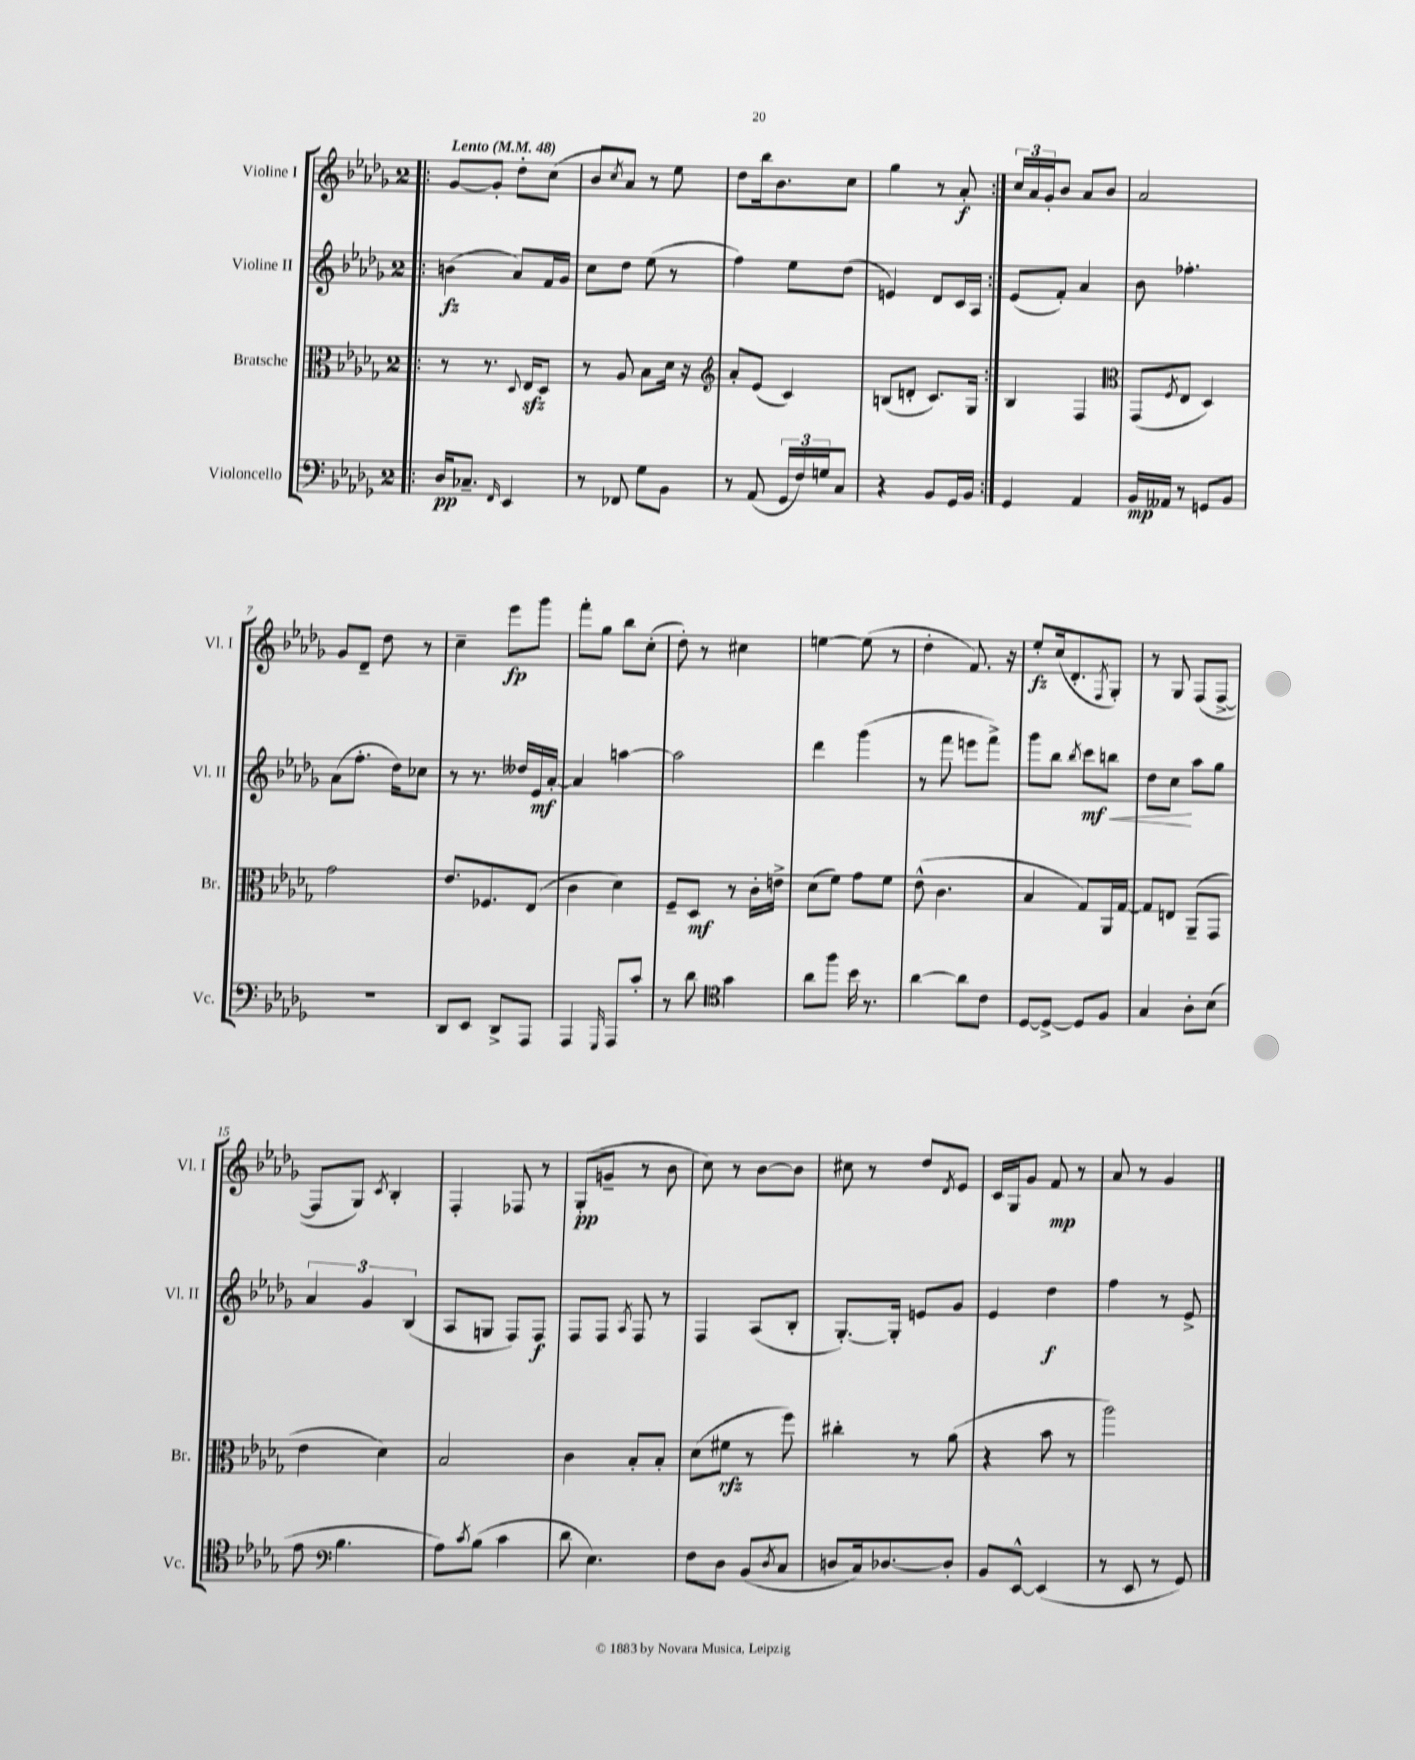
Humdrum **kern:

**kern	**dynam	**kern	**dynam	**kern	**dynam	**kern	**dynam
*part4	*part4	*part3	*part3	*part2	*part2	*part1	*part1
*staff4	*staff4	*staff3	*staff3	*staff2	*staff2	*staff1	*staff1
*I"Violoncello	*	*I"Bratsche	*	*I"Violine II	*	*I"Violine I	*
*I'Vc.	*	*I'Br.	*	*I'Vl. II	*	*I'Vl. I	*
*clefF4	*	*clefC3	*	*clefG2	*	*clefG2	*
*k[b-e-a-d-g-]	*	*k[b-e-a-d-g-]	*	*k[b-e-a-d-g-]	*	*k[b-e-a-d-g-]	*
*M2/4	*	*M2/4	*	*M2/4	*	*M2/4	*
*MM48	*	*MM48	*	*MM48	*	*MM48	*
=1!|:	=1!|:	=1!|:	=1!|:	=1!|:	=1!|:	=1!|:	=1!|:
!	!	!	!	!	!	!LO:TX:a:B:t=Lento	!
16D-/KL	pp	8r	.	(4bn\	fz	[8g-/L	.
8.C-X~/J	.	.	.	.	.	.	.
.	.	8.r	.	.	.	8g-'/J]	.
16qqFF/	.	.	.	.	.	.	.
4EE-/	.	.	.	8a-/L)	.	8dd-'\L	.
.	.	8qqD-/	.	.	.	.	.
.	.	16E-zz/KL	.	.	.	.	.
.	.	8D-/J	.	16f/L	.	(8cc\J	.
.	.	.	.	16g-/JJ	.	.	.
=2	=2	=2	=2	=2	=2	=2	=2
8r	.	8r	.	8cc\L	.	8b-/L	.
.	.	.	.	.	.	8qcc/	.
8FF-X/	.	8A-/	.	8dd-\J	.	8a-/J)	.
8G-\L	.	8B-\L	.	(8ee-\	.	8r	.
8BB-\J	.	16d-\Jk	.	8r	.	8ee-\	.
.	.	16r	.	.	.	.	.
=3	=3	=3	=3	=3	=3	=3	=3
*	*	*clefG2	*	*	*	*	*
8r	.	8a-'/L	.	4ff\)	.	8dd-\L	.
(8AA-/	.	(8e-/J	.	.	.	16bb-\k	.
.	.	.	.	.	.	8.b-\	.
24GG-/LL	.	4c/)	.	8ee-\L	.	.	.
24F/)	.	.	.	.	.	.	.
24Gn/J	.	.	.	.	.	.	.
8C/J	.	.	.	(8dd-\J	.	8cc\J	.
=4	=4	=4	=4	=4	=4	=4	=4
4r	.	(8Bn/L	.	4en/)	.	4gg-\	.
.	.	8dn'/J	.	.	.	.	.
8BB-/L	.	8.c/L)	.	8d-/L	.	8r	.
16GG-/L	.	.	.	16c/L	.	8a-'/	f
16BB-/JJ	.	16G-/Jk	.	16A-/JJ	.	.	.
=5:|!	=5:|!	=5:|!	=5:|!	=5:|!	=5:|!	=5:|!	=5:|!
4GG-/	.	4B-/	.	(8e-/L	.	24cc/LL	.
.	.	.	.	.	.	24a-/	.
.	.	.	.	.	.	24g-'/J	.
.	.	.	.	8f'/J)	.	8b-/J	.
4AA-/	.	4F/	.	4a-/	.	8a-/L	.
.	.	.	.	.	.	8b-/J	.
=6	=6	=6	=6	=6	=6	=6	=6
*	*	*clefC3	*	*	*	*	*
16BB-/LL	mp	(8GG-/L	.	8b-\	.	2a-/	.
16AA--X/JJ	.	.	.	.	.	.	.
.	.	8qF/	.	.	.	.	.
8r	.	8E-/J	.	4.ff-X'\	.	.	.
8GGn/L	.	4D-/)	.	.	.	.	.
8BB-/J	.	.	.	.	.	.	.
!!LO:LB:g=z
=7	=7	=7	=7	=7	=7	=7	=7
2r	.	2g-\	.	(8a-\L	.	8g-/L	.
.	.	.	.	8.ff'\J	.	8d-~/J	.
.	.	.	.	.	.	8dd-\	.
.	.	.	.	16dd-\KL)	.	.	.
.	.	.	.	8cc-X\J	.	8r	.
=8	=8	=8	=8	=8	=8	=8	=8
8DD-/L	.	8.e-/L	.	8r	.	4cc~\	.
8EE-/J	.	.	.	8.r	.	.	.
.	.	8.F-X/	.	.	.	.	.
8DD-^/L	.	.	.	.	.	8eee-\L	fp
.	.	.	.	16dd--X/LL	.	.	.
8AAA-/J	.	(8E-/J	.	16e-/	mf	8ggg-\J	.
.	.	.	.	[16a-'/JJ	.	.	.
=9	=9	=9	=9	=9	=9	=9	=9
4AAA-/	.	4c\	.	4a-/]	.	8fff'\L	.
.	.	.	.	.	.	8gg-\J	.
16qqGGG-/	.	.	.	.	.	.	.
8AAA-/L	.	4d-\)	.	[4aan\	.	8bb-\L	.
8c'/J	.	.	.	.	.	(8cc'\J	.
=10	=10	=10	=10	=10	=10	=10	=10
8r	.	8F~/L	.	2aa\]	.	8dd-'\)	.
8d-\	.	8D-/J	mf	.	.	8r	.
*clefC4	*	*	*	*	*	*	*
4g-\	.	8r	.	.	.	4cc#X\	.
.	.	16c'\LL	.	.	.	.	.
.	.	16en^\JJ	.	.	.	.	.
=11	=11	=11	=11	=11	=11	=11	=11
8a-\L	.	(8d-\L	.	4ddd-\	.	[4een\	.
8ff\J	.	8f\J)	.	.	.	.	.
16b-\	.	8g-\L	.	(4ggg-\	.	(8ee\]	.
8.r	.	.	.	.	.	.	.
.	.	8f\J	.	.	.	8r	.
=12	=12	=12	=12	=12	=12	=12	=12
[4a-\	.	(8e-^^\	.	8r	.	4dd-'\	.
.	.	4.c\	.	8fff\	.	.	.
8a-\L]	.	.	.	8eeen\L	.	8.f/)	.
8c\J	.	.	.	8fff^\J)	.	.	.
.	.	.	.	.	.	16r	.
=13	=13	=13	=13	=13	=13	=13	=13
[8D-/L	.	4B-/	.	8ggg-\L	.	8ee-'/L	fz
8D-^/J_	.	.	.	8bb-\J	.	(16cc/k	.
.	.	.	.	.	.	8.d-'/	.
.	.	.	.	8qbb-/	.	.	.
!	!	!	!	!	!LO:HP:b	!	!
8D-/L]	.	8G-/L)	.	8ccc\L	< mf	.	.
.	.	.	.	.	.	8qF/	.
8F/J	.	16AA-/L	.	8bbn\J	.	8G-'/J)	.
.	.	[16G-/JJ	.	.	.	.	.
=14	=14	=14	=14	=14	=14	=14	=14
4G-/	.	8G-/L]	.	8dd-\L	.	8r	.
.	.	8En/J	.	8cc\J	.	8G-/	.
8A-'\L	.	(8AA-~/L	.	8aa-\L	[	(8F/L	.
(8B-\J	.	8GG-/J	.	8gg-\J	.	[8F^/J	.
!!LO:LB:g=z
=15	=15	=15	=15	=15	=15	=15	=15
8e-\	.	4e-\	.	6a-/	.	8F/L]	.
*clefF4	*	*	*	*	*	*	*
4.B-\	.	.	.	.	.	8G-/J)	.
.	.	.	.	6g-/	.	.	.
.	.	.	.	.	.	8qc/	.
.	.	4d-\)	.	.	.	4B-'/	.
.	.	.	.	(6B-/	.	.	.
=16	=16	=16	=16	=16	=16	=16	=16
8A-\L)	.	2B-/	.	8A-/L	.	4F'/	.
8qc/	.	.	.	.	.	.	.
(8B-\J	.	.	.	8Gn/J	.	.	.
4c\	.	.	.	8F/L)	.	8F-X/	.
.	.	.	.	8F/J	f	8r	.
=17	=17	=17	=17	=17	=17	=17	=17
8d-\	.	4c\	.	8F/L	.	(8G-'/L	pp
4.E-\)	.	.	.	8F/J	.	8gn~/J	.
.	.	.	.	8qA-/	.	.	.
.	.	8B-'/L	.	8F/	.	8r	.
.	.	8B-'/J	.	8r	.	8b-\	.
=18	=18	=18	=18	=18	=18	=18	=18
8F\L	.	(8d-\L	.	4F/	.	8cc\)	.
8D-\J	.	8f#X\J	rfz	.	.	8r	.
(8BB-/L	.	8r	.	(8A-/L	.	[8b-\L	.
8qD-/	.	.	.	.	.	.	.
8C/J	.	8ff\)	.	8B-'/J	.	8b-\J]	.
=19	=19	=19	=19	=19	=19	=19	=19
8Dn/L	.	4cc#X'\	.	[8.G-'/L)	.	8cc#X\	.
16C/k)	.	.	.	.	.	8r	.
[8.D-X/	.	.	.	16G-'/Jk]	.	.	.
.	.	8r	.	8en/L	.	8dd-/L	.
.	.	.	.	.	.	8qd-/	.
8D-'/J]	.	(8a-\	.	8g-/J	.	8e-/J	.
=20	=20	=20	=20	=20	=20	=20	=20
8BB-/L	.	4r	.	4e-/	.	16c/LL	.
.	.	.	.	.	.	16G-/J	.
[8EE-^^/J	.	.	.	.	.	8g-/J	.
(4EE-/]	.	8b-\	.	4dd-\	f	8f/	mp
.	.	8r	.	.	.	8r	.
=21	=21	=21	=21	=21	=21	=21	=21
8r	.	2aa-\)	.	4ff\	.	8a-/	.
8EE-/	.	.	.	.	.	8r	.
8r	.	.	.	8r	.	4g-/	.
8GG-/)	.	.	.	8e-^/	.	.	.
==	==	==	==	==	==	==	==
*-	*-	*-	*-	*-	*-	*-	*-
